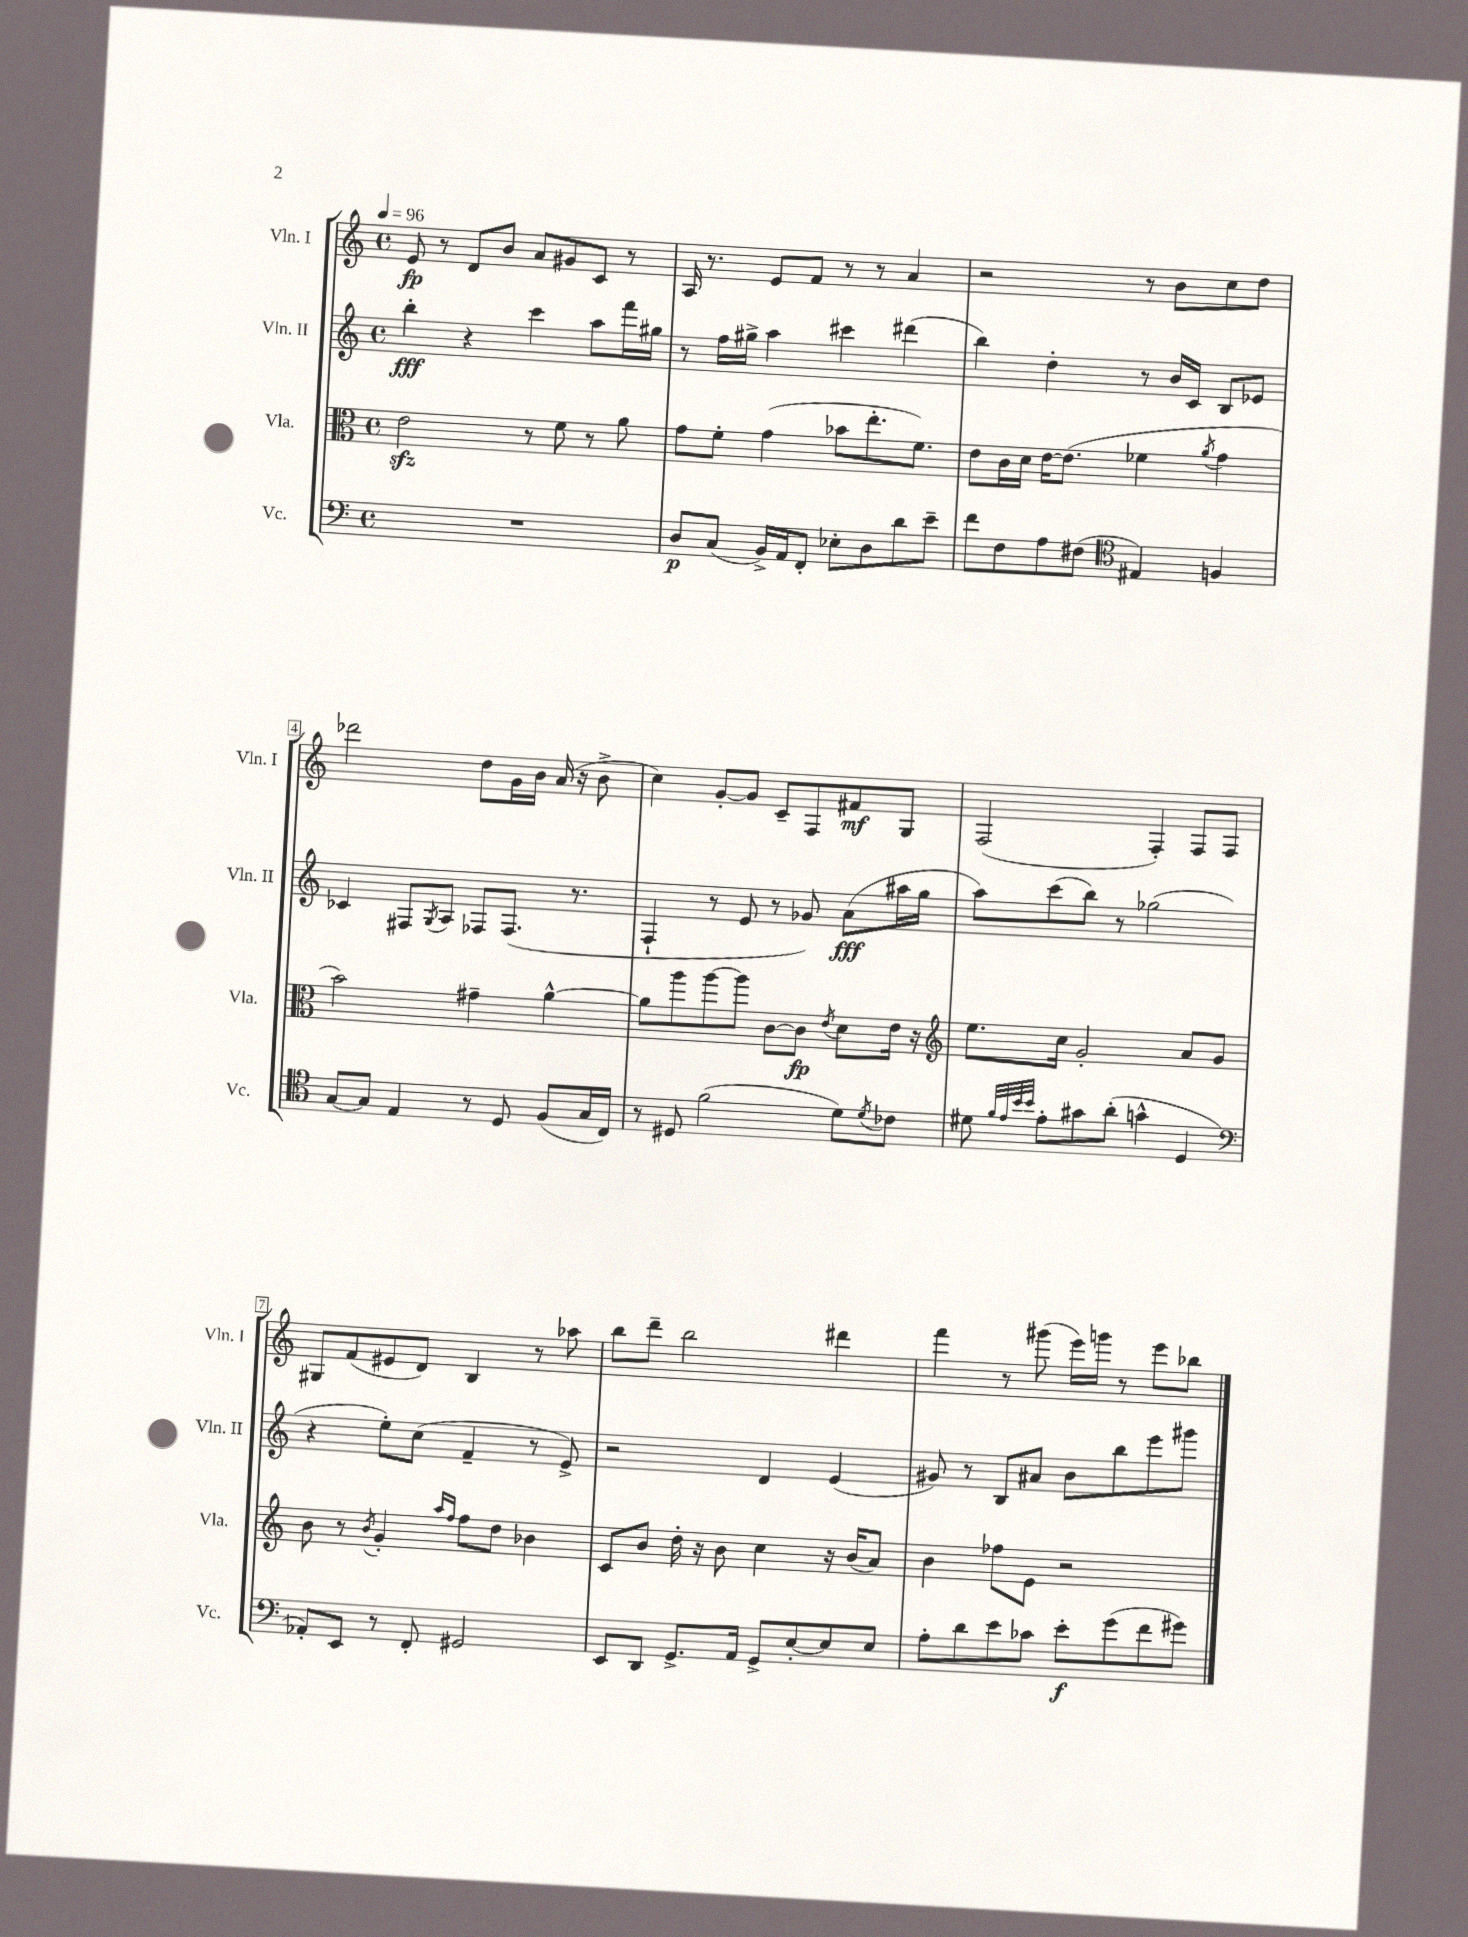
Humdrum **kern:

**kern	**dynam	**kern	**dynam	**kern	**dynam	**kern	**dynam
*part4	*part4	*part3	*part3	*part2	*part2	*part1	*part1
*staff4	*staff4	*staff3	*staff3	*staff2	*staff2	*staff1	*staff1
*I"Vc.	*	*I"Vla.	*	*I"Vln. II	*	*I"Vln. I	*
*I'Vc.	*	*I'Vla.	*	*I'Vln. II	*	*I'Vln. I	*
*clefF4	*	*clefC3	*	*clefG2	*	*clefG2	*
*k[]	*	*k[]	*	*k[]	*	*k[]	*
*M4/4	*	*M4/4	*	*M4/4	*	*M4/4	*
*met(c)	*	*met(c)	*	*met(c)	*	*met(c)	*
*MM96	*	*MM96	*	*MM96	*	*MM96	*
=1	=1	=1	=1	=1	=1	=1	=1
1r	.	2ezz\	.	4bb'\	fff	8e/	fp
.	.	.	.	.	.	8r	.
.	.	.	.	4r	.	8d/L	.
.	.	.	.	.	.	8b/J	.
.	.	8r	.	4ccc\	.	8a/L	.
.	.	8f\	.	.	.	8g#X/	.
.	.	8r	.	8aa\L	.	8c/J	.
.	.	8a\	.	16fff\L	.	8r	.
.	.	.	.	16gg#X\JJ	.	.	.
=2	=2	=2	=2	=2	=2	=2	=2
8D/L	p	8g\L	.	8r	.	16A/	.
.	.	.	.	.	.	8.r	.
(8C/J	.	8f'\J	.	16ff\LL	.	.	.
.	.	.	.	16gg#X^\JJ	.	.	.
16BB^/LL)	.	(4g\	.	4aa\	.	8e/L	.
16AA/J	.	.	.	.	.	.	.
8FF'/J	.	.	.	.	.	8f/J	.
8E-X'\L	.	8b-X\L	.	4ccc#X\	.	8r	.
8D\	.	8.ee'\	.	.	.	8r	.
8d\	.	.	.	(4ddd#X\	.	4a/	.
.	.	8.f\J)	.	.	.	.	.
8e~\J	.	.	.	.	.	.	.
=3	=3	=3	=3	=3	=3	=3	=3
8f\L	.	8e\L	.	4bb\)	.	2r	.
8F\	.	16c\L	.	.	.	.	.
.	.	16d\JJ	.	.	.	.	.
8A\	.	[16e\KL	.	4dd'\	.	.	.
.	.	(8.e\J]	.	.	.	.	.
(8F#X\J	.	.	.	.	.	.	.
*clefC4	*	*	*	*	*	*	*
4E#X/)	.	4f-X\	.	8r	.	8r	.
.	.	.	.	16b/LL	.	8b\L	.
.	.	.	.	16c/JJ	.	.	.
.	.	8qa/	.	.	.	.	.
4Fn/	.	4g\	.	8B/L	.	8cc\	.
.	.	.	.	8e-X/J	.	8dd\J	.
!!LO:LB:g=z
=4	=4	=4	=4	=4	=4	=4	=4
[8G/L	.	2b\)	.	4c-X/	.	2ddd-X\	.
8G/J]	.	.	.	.	.	.	.
4E/	.	.	.	8F#X/L	.	.	.
.	.	.	.	8qG/	.	.	.
.	.	.	.	8A/J	.	.	.
8r	.	4g#X~\	.	8F-X/L	.	8dd\L	.
8D/	.	.	.	(8.F-/J	.	16g\L	.
.	.	.	.	.	.	16b\JJ	.
(8F/L	.	[4a^^\	.	.	.	(16a/	.
.	.	.	.	8.r	.	16r	.
16G/L	.	.	.	.	.	8b^\	.
16C/JJ)	.	.	.	.	.	.	.
=5	=5	=5	=5	=5	=5	=5	=5
8r	.	8a\L]	.	4F`/	.	4cc\)	.
8D#X/	.	8aa\	.	.	.	.	.
(2f\	.	[8aa\	.	8r	.	[8g'/L	.
.	.	8aa\J]	.	8e/	.	8g/J]	.
.	.	[8c\L	.	8r	.	8c~/L	.
.	.	8c\J]	fp	8g-X/)	.	8F/	.
.	.	8qe/	.	.	.	.	.
8d\L)	.	8d\L	.	(8a\L	fff	8f#X/	mf
8qd/	.	.	.	.	.	.	.
8c-X\J	.	16e\Jk	.	16aa#X\L	.	8G/J	.
.	.	16r	.	16gg\JJ	.	.	.
=6	=6	=6	=6	=6	=6	=6	=6
*	*	*clefG2	*	*	*	*	*
8d#X\	.	8.ee\L	.	8aa\L)	.	(2F/	.
32qqf/LLL	.	.	.	.	.	.	.
32qqe/	.	.	.	.	.	.	.
32qqb/	.	.	.	.	.	.	.
32qqb/JJJ	.	.	.	.	.	.	.
8e'\L	.	.	.	(8ccc\	.	.	.
.	.	16cc\Jk	.	.	.	.	.
8g#X\	.	2g'/	.	8bb\J)	.	.	.
(8a'\J	.	.	.	8r	.	.	.
4gn^^\	.	.	.	(2gg-X\	.	4F'/)	.
4D/	.	8a/L	.	.	.	8F/L	.
.	.	8g/J	.	.	.	8F/J	.
!!LO:LB:g=z
=7	=7	=7	=7	=7	=7	=7	=7
*clefF4	*	*	*	*	*	*	*
8AA-X'/L)	.	8b\	.	4r	.	8G#X/L	.
8EE/J	.	8r	.	.	.	(8f/	.
.	.	8qb/	.	.	.	.	.
8r	.	4g'/	.	8ee'\L)	.	8e#X/	.
8FF'/	.	.	.	(8cc\J	.	8d/J)	.
.	.	16qqaa/LL	.	.	.	.	.
.	.	16qqff/JJ	.	.	.	.	.
2GG#X/	.	8ff\L	.	4f~/	.	4B/	.
.	.	8dd\J	.	.	.	.	.
.	.	4b-X\	.	8r	.	8r	.
.	.	.	.	8e^/)	.	8aa-X\	.
=8	=8	=8	=8	=8	=8	=8	=8
8EE/L	.	8c/L	.	2r	.	8bb\L	.
8DD/J	.	8b/J	.	.	.	8ddd~\J	.
8.GG^/L	.	16dd'\	.	.	.	2bb\	.
.	.	16r	.	.	.	.	.
.	.	8b\	.	.	.	.	.
16AA/Jk	.	.	.	.	.	.	.
8GG^/L	.	4cc\	.	4d/	.	.	.
[8E'/	.	.	.	.	.	.	.
8E/]	.	16r	.	(4e/	.	4ddd#X\	.
.	.	(16b/KL	.	.	.	.	.
8E/J	.	8a/J)	.	.	.	.	.
=9	=9	=9	=9	=9	=9	=9	=9
8A'\L	.	4b\	.	8g#X/)	.	4fff\	.
8d\	.	.	.	8r	.	.	.
8e\	.	8ff-X\L	.	8B/L	.	8r	.
8c-X\J	.	8e\J	.	8a#X/J	.	(8ggg#X\	.
8e'\L	f	2r	.	8b\L	.	16eee\LL)	.
.	.	.	.	.	.	16gggn\JJ	.
(8g\	.	.	.	8bb\	.	8r	.
8f\	.	.	.	8eee\	.	8eee\L	.
8g#X\J)	.	.	.	8ggg#X\J	.	8bb-X\J	.
==	==	==	==	==	==	==	==
*-	*-	*-	*-	*-	*-	*-	*-
